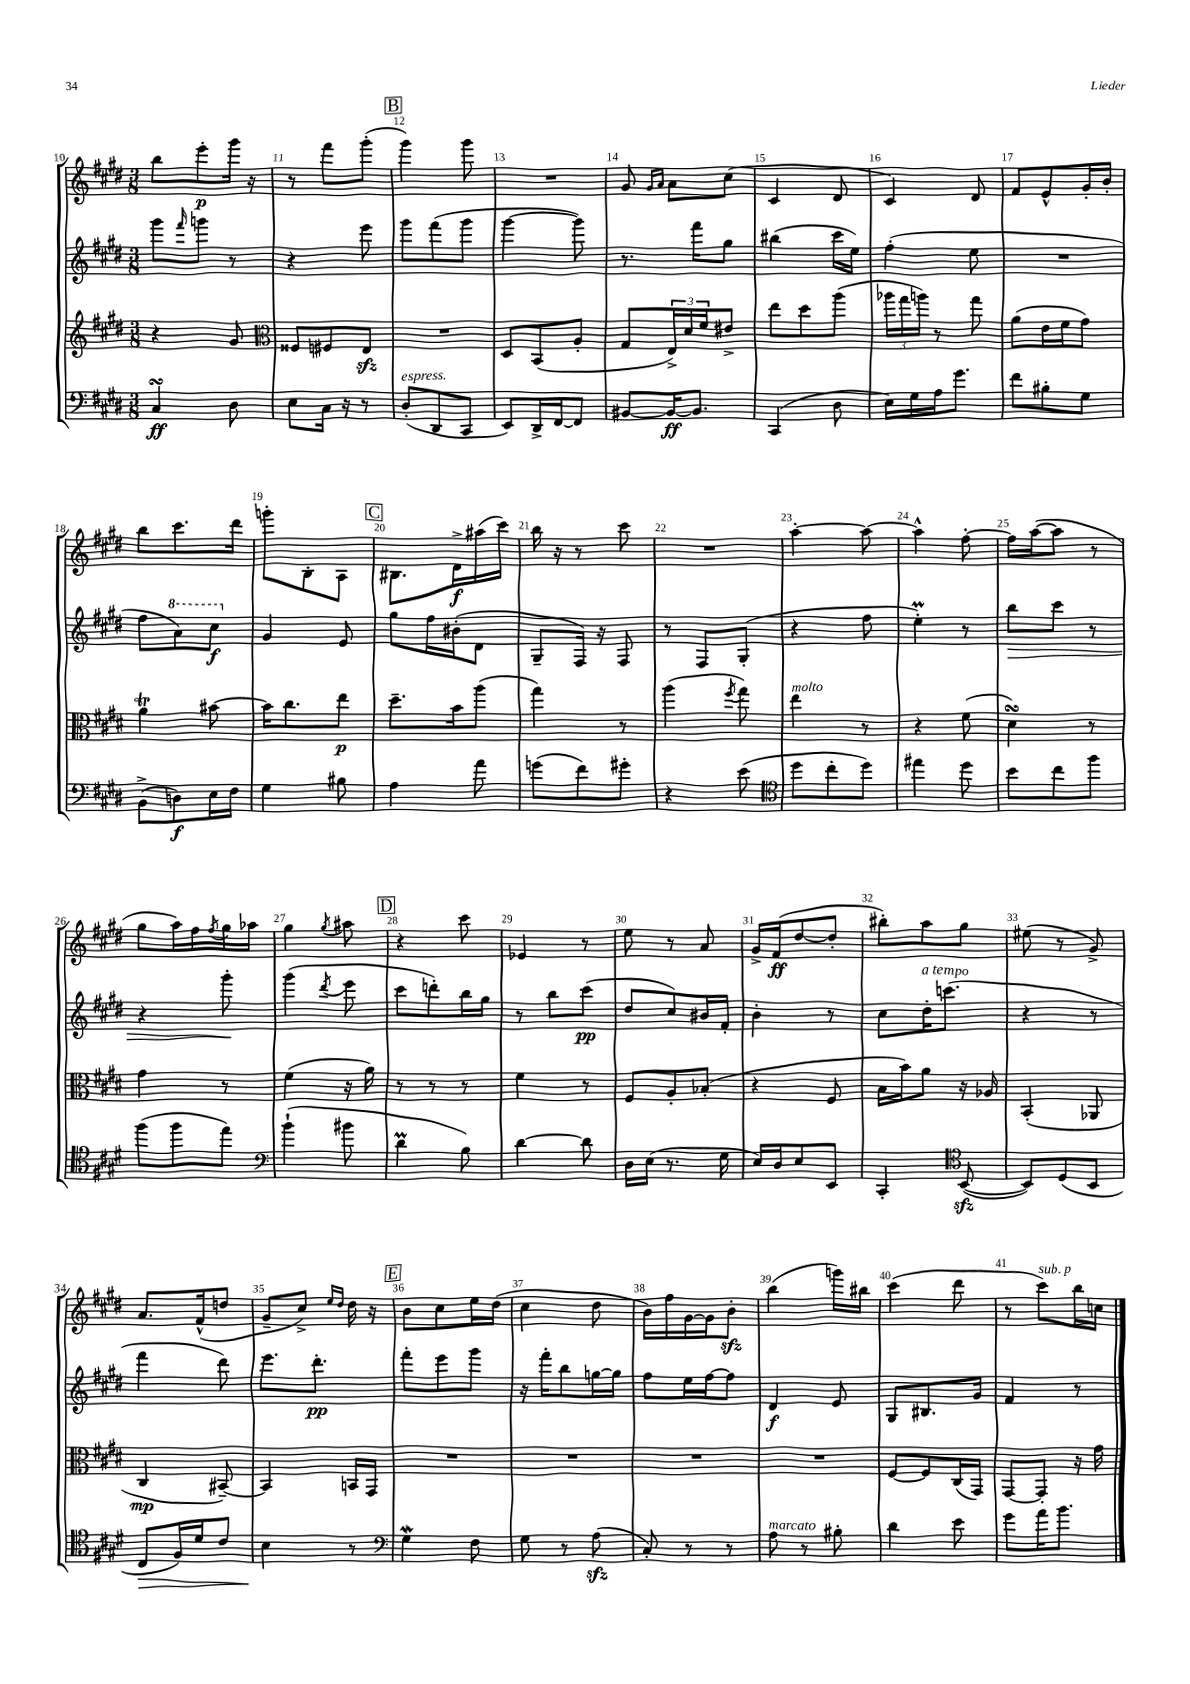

**kern	**kern	**kern	**kern
*staff4	*staff3	*staff2	*staff1
*clefF4	*clefG2	*clefG2	*clefG2
*k[f#c#g#d#]	*k[f#c#g#d#]	*k[f#c#g#d#]	*k[f#c#g#d#]
*M3/8	*M3/8	*M3/8	*M3/8
4C#/	4r	8ggg#\L	8bb\L
.	.	16qqfff#/	.
.	.	8ggg\J	8eee'\
8D#\	8g#/	8r	16ggg#\Jk
.	.	.	16r
=	=	=	=
*	*clefC3	*	*
8E\L	8F##/L	4r	8r
16C#\Jk	8F#/	.	8fff#\L
16r	.	.	.
8r	8E/J	8eee\	(8ggg#'\J
=	=	=	=
(8D#'/L	4.r	8ggg#\L	4ggg#\)
8DD#/	.	(8fff#\	.
8CC#/J	.	8ggg#\J	8ggg#\
=	=	=	=
8EE/L)	8D#/L	[4ggg#\	4.r
16DD#^/L	(8BB/	.	.
[16FF#/J	.	.	.
8FF#/]J	8A'/J	8ggg#\])	.
=	=	=	=
[8BB#/L	8G#/L	8.r	8g#/
.	.	.	16qqg#/LL
.	.	.	16qqa/JJ
16BB#/_K	24E^/L)	.	8a\L
.	24d#/	.	.
8.BB#/]J	.	16fff#\LK	.
.	24f#/J	.	.
.	8e#^/J	8gg#\J	(8cc#\J
=	=	=	=
(4CC#/	8ee\L	(4bb#\	4c#/
.	8dd#\	.	.
8D#\	(8aa\J	16ccc#\LL	8d#/
.	.	16ee\JJ)	.
=	=	=	=
16E\LL)	24aa-\LL	(4ff#'\	4c#/)
.	24gg#\	.	.
16G#\	.	.	.
.	24aa\JJ)	.	.
16A\J	8r	.	.
8.g#\J	.	.	.
.	8gg#\	8ee\	8d#/
=	=	=	=
8f#\L	(8a\L	4.r	8f#/L
8B#'\	16e\L	.	8e^^/
.	16f#\J	.	.
8G#\J	8g#\J)	.	16g#'/L
.	.	.	16b'/JJ
=	=	=	=
(8BB^\L	4a\	8ff#\L	8bb\L
8D\)	.	8aa\)	8.ccc#\
16E\L	[8b#\	8ccc#\J	.
16F#\JJ	.	.	16ddd#\Jk
=	=	=	=
4G#\	16b#\]LK	4g#/	8ggg'\L
.	8.cc#\	.	.
.	.	.	8B'\
8B#\	8ee\J	8e/	8A\J
=	=	=	=
4A\	8.dd#~\L	8gg#\L	8.B#\L
.	.	16ff#\L	.
.	16b\k	(16b#'\J	16d#^\L
8a\	(8aa\J	8d#\J	(16aa#\
.	.	.	16ccc#\JJ)
=	=	=	=
(8g\L	4gg#\)	8G#~/L	16bb\
.	.	.	16r
8f#\)	.	16F#/Jk)	8r
.	.	16r	.
8g#'\J	8r	8F#/	8ccc#\
=	=	=	=
4r	(4aa\	8r	4.r
.	.	8F#/L	.
.	8qff#/	.	.
(8e\	8gg#\)	(8G#'/J	.
=	=	=	=
*clefC4	*	*	*
8dd#\L	4ee\	4r	[4aa'\
8cc#'\	.	.	.
8dd#\J)	8r	8ff#\	8aa\_
=	=	=	=
4ee#\	4r	4ee'\)	4aa^^\]
8dd#\	(8f#\	8r	[8ff#'\
=	=	=	=
8b\L	4d#\)	8bb\L	16ff#\]LL
.	.	.	([16aa\J
8cc#\	.	8ccc#\J	8aa\]J
8ff#\J	8r	8r	8r
=	=	=	=
(8ff#\L	4g#\	4r	8gg#\L
8ff#\	.	.	16aa\L)
.	.	.	16ff#\
.	.	.	8qff#/
8ee\J)	8r	8ggg#'\	16gg#\
.	.	.	16aa-\JJ
=	=	=	=
*clefF4	*	*	*
(4b`\	(4f#\	(4ggg#\	4gg#\
.	.	8qddd#/	8qgg#/
8b#\	16r	8eee\	8aa#\
.	16a\)	.	.
=	=	=	=
4d#\	8r	8ccc#\L	4r
.	8r	8ddd'\)	.
8B\)	8r	16bb\L	8ccc#\
.	.	16gg#\JJ	.
=	=	=	=
[4d#\	4f#\	8r	4e-/
.	.	8bb\L	.
8d#\]	8r	(8ccc#\J	8r
=	=	=	=
16D#\LL	8F#/L	8dd#/L	8ee\
(16E\JJ	.	.	.
8.r	8A'/	8cc#/)	8r
.	(8B-'/J	16b#/L	8a/
16G#\	.	16f#'/JJ	.
=	=	=	=
16E/LL)	4r	4b'\	16g#^/LL
16D#/J	.	.	(16f#/J
8E/	.	.	[8dd#/
8EE/J	8F#/	8r	8dd#'/]J
=	=	=	=
4CC#'/	16B\LL	8cc#\L	8bb#'\L)
.	16b\J)	.	.
.	8a\J	16dd#'\K	8aa\
.	.	(8.ccc\J	.
*clefC4	*	*	*
([8BB/	16r	.	8gg#\J
.	16A-/	.	.
=	=	=	=
8BB/]L)	(4BB'/	4r	(8ee#\
(8D#/	.	.	8r
8BB/J	8AA-/	8r	8g#^/)
=	=	=	=
8C#/L	4C#/	4fff#\	8.a/L
16F#/L)	.	.	.
16d#/J	.	.	(16f#^^/k
8c#/J	[8BB#~/)	8ddd#\)	8dd/J
=	=	=	=
4B\	4BB#/]	8.eee\L	8g#~/L
.	.	.	8cc#^/J)
.	.	8.ddd#'\J	.
.	.	.	16qqee/LL
.	.	.	16qqdd#/JJ
8r	16BB/LL	.	16dd#\
.	16GG#/JJ	.	16r
=	=	=	=
*clefF4	*	*	*
4G#\	4.r	8fff#'\L	8b\L
.	.	8eee\	8cc#\
8F#\	.	8ggg#\J	16ee\L
.	.	.	(16dd#\JJ
=	=	=	=
8G#\	4.r	16r	4cc#\
.	.	16fff#'\LK	.
8r	.	8bb\	.
(8A\	.	[16gg\L	8dd#\
.	.	16gg\]JJ	.
=	=	=	=
8C#'/)	4.r	8ff#\L	16b\LL)
.	.	.	16ff#\
8r	.	16ee\L	[16g#\
.	.	[16ff#\J	16g#\]J
8r	.	8ff#\]J	8b'\J
=	=	=	=
8A\	4.r	4d#/	(4bb\
8r	.	.	.
8B#'\	.	8e/	16ggg\LL)
.	.	.	16bb#\JJ
=	=	=	=
4d#\	[8F#/L	8G#/L	(4ccc#\
.	8F#/]	8.B#/	.
8e\	(16C#/L	.	8ddd#\
.	16GG#/JJ)	16g#/Jk	.
=	=	=	=
8g#\L	[8GG#/L	4f#/	8r
16a\K	8GG#'/]J	.	8ccc#\L)
8.b\J	.	.	.
.	16r	8r	16bb\L
.	16g#\	.	16cc\JJ
==	==	==	==
*-	*-	*-	*-
